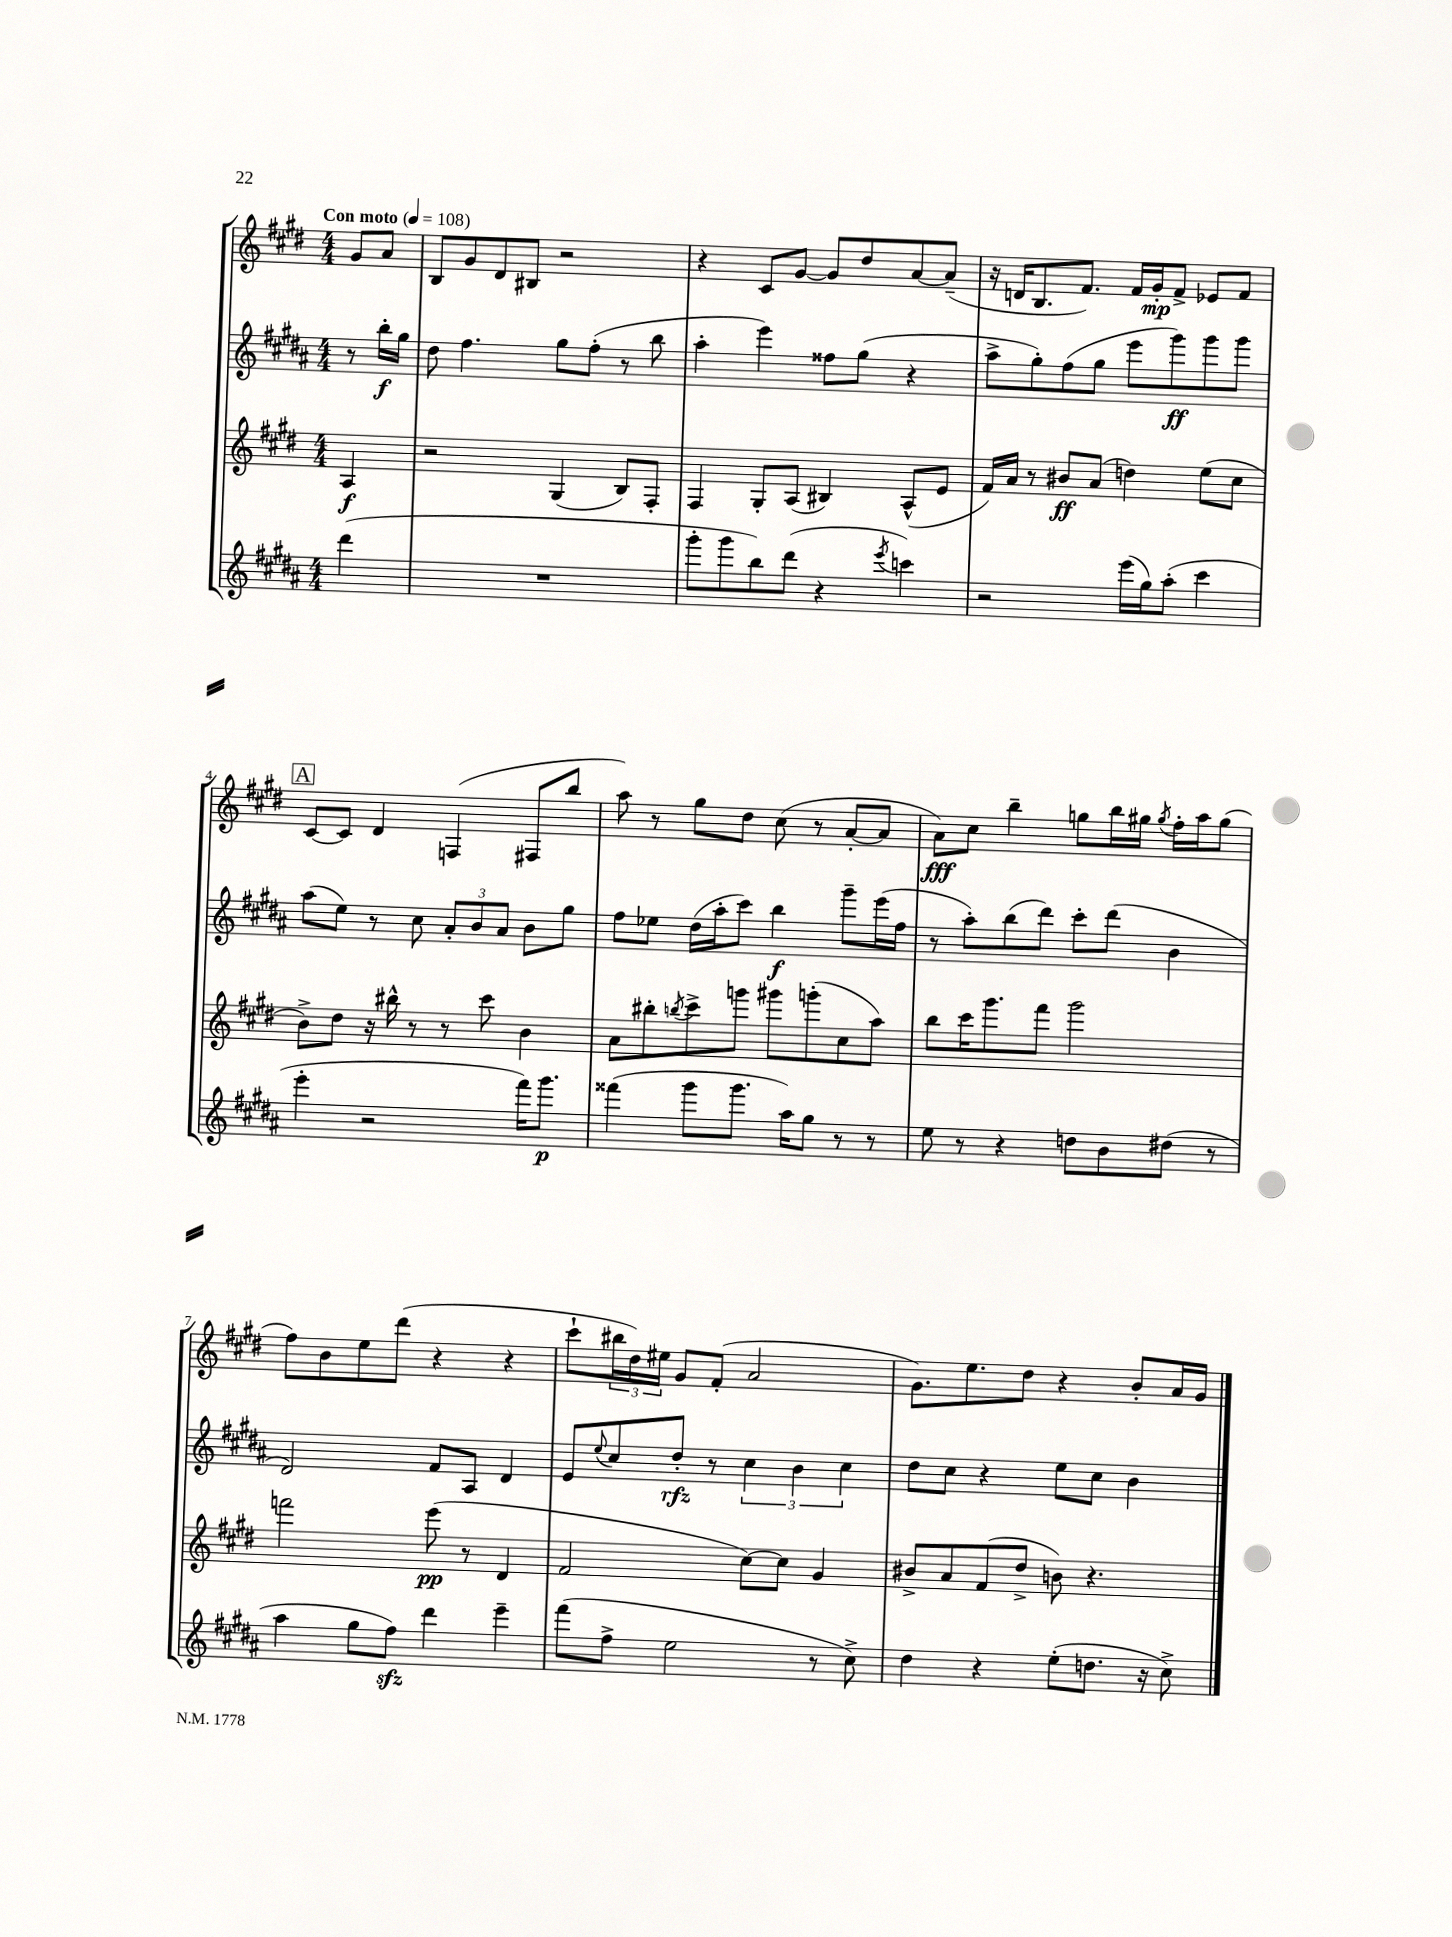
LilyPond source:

<<
\new StaffGroup <<
\new Staff = "s0" {
    \clef treble \key e \major \numericTimeSignature \time 4/4 \partial 4 \tempo "Con moto" 4 = 108
    gis'8 a'8 |
    b8 gis'8 dis'8 bis8 r2 |
    r4 cis'8 gis'8~ gis'8 dis''8 a'8~ a'8--( |
    r16 d'16 b8. fis'8.) fis'16 gis'16-.\mp fis'8-> ees'8 fis'8 |
    \mark \markup { \box "A" } cis'8~ cis'8 dis'4 f4( fis8 b''8 |
    a''8) r8 gis''8 dis''8 cis''8( r8 a'8~-. a'8 |
    a'8\fff) cis''8 b''4-- g''8 b''16 gis''16 \acciaccatura { gis''8 } fis''16-. a''16 gis''8( |
    fis''8) b'8 e''8 dis'''8( r4 r4 |
    cis'''8-! \tuplet 3/2 { bis''16 dis''16) eis''16 } gis'8 fis'8-.( a'2 |
    gis'8.) e''8. dis''8 r4 b'8-. a'16 gis'16 \bar "|." |
}
\new Staff = "s1" {
    \clef treble \key b \major \numericTimeSignature \time 4/4 \partial 4
    r8 b''16-.\f gis''16 |
    dis''8 fis''4. gis''8 fis''8-.( r8 b''8 |
    ais''4-. e'''4) fisis''8 gis''8( r4 |
    ais''8-> gis''8-.) fis''8( gis''8 e'''8 gis'''8\ff) gis'''8 gis'''8 |
    \mark \markup { \box "A" } ais''8( e''8) r8 cis''8 \tuplet 3/2 { ais'8-. b'8 ais'8 } b'8 gis''8 |
    fis''8 ees''8 dis''16( ais''16-. cis'''8) b''4\f gis'''8-- e'''16( fis''16 |
    r8 ais''8-.) b''8( dis'''8) cis'''8-. dis'''8( b'4 |
    dis'2) fis'8 ais8 dis'4 |
    e'8 \appoggiatura { e''8 } cis''8 dis''8-.\rfz r8 \tuplet 3/2 { cis''4 b'4 cis''4 } |
    dis''8 cis''8 r4 e''8 cis''8 b'4 \bar "|." |
}
\new Staff = "s2" {
    \clef treble \key e \major \numericTimeSignature \time 4/4 \partial 4
    a4\f |
    r2 gis4( b8) fis8-. |
    fis4 gis8-. a8( bis4) a8-^( e'8 |
    fis'16) a'16 r8 bis'8\ff a'8( d''4) e''8( cis''8 |
    \mark \markup { \box "A" } b'8->) dis''8 r16 bis''16-^ r8 r8 cis'''8 b'4 |
    a'8 bis''8-. \acciaccatura { b''8 } cis'''8-> g'''8 gis'''8 g'''8-.( cis''8 a''8) |
    b''8 cis'''16 gis'''8. fis'''8 gis'''2 |
    f'''2 e'''8\pp( r8 dis'4 |
    fis'2 cis''8~) cis''8 gis'4 |
    bis'8-> a'8 fis'8( dis''8-> b'8) r4. \bar "|." |
}
\new Staff = "s3" {
    \clef treble \key b \major \numericTimeSignature \time 4/4 \partial 4
    dis'''4( |
    R1 |
    gis'''8-. gis'''8 b''8) dis'''8( r4 \acciaccatura { e'''8 } c'''4) |
    r2 e'''16( gis''16) ais''8-.( cis'''4 |
    \mark \markup { \box "A" } e'''4-. r2 fis'''16) gis'''8.\p |
    fisis'''4( gis'''8 gis'''8. ais''16) gis''8 r8 r8 |
    e''8 r8 r4 d''8 b'8 dis''8( r8 |
    ais''4 gis''8 fis''8\sfz) dis'''4 e'''4-- |
    fis'''8( fis''8-> e''2 r8 cis''8->) |
    dis''4 r4 e''8-.( d''8. r16 cis''8->) \bar "|." |
}
>>
>>
